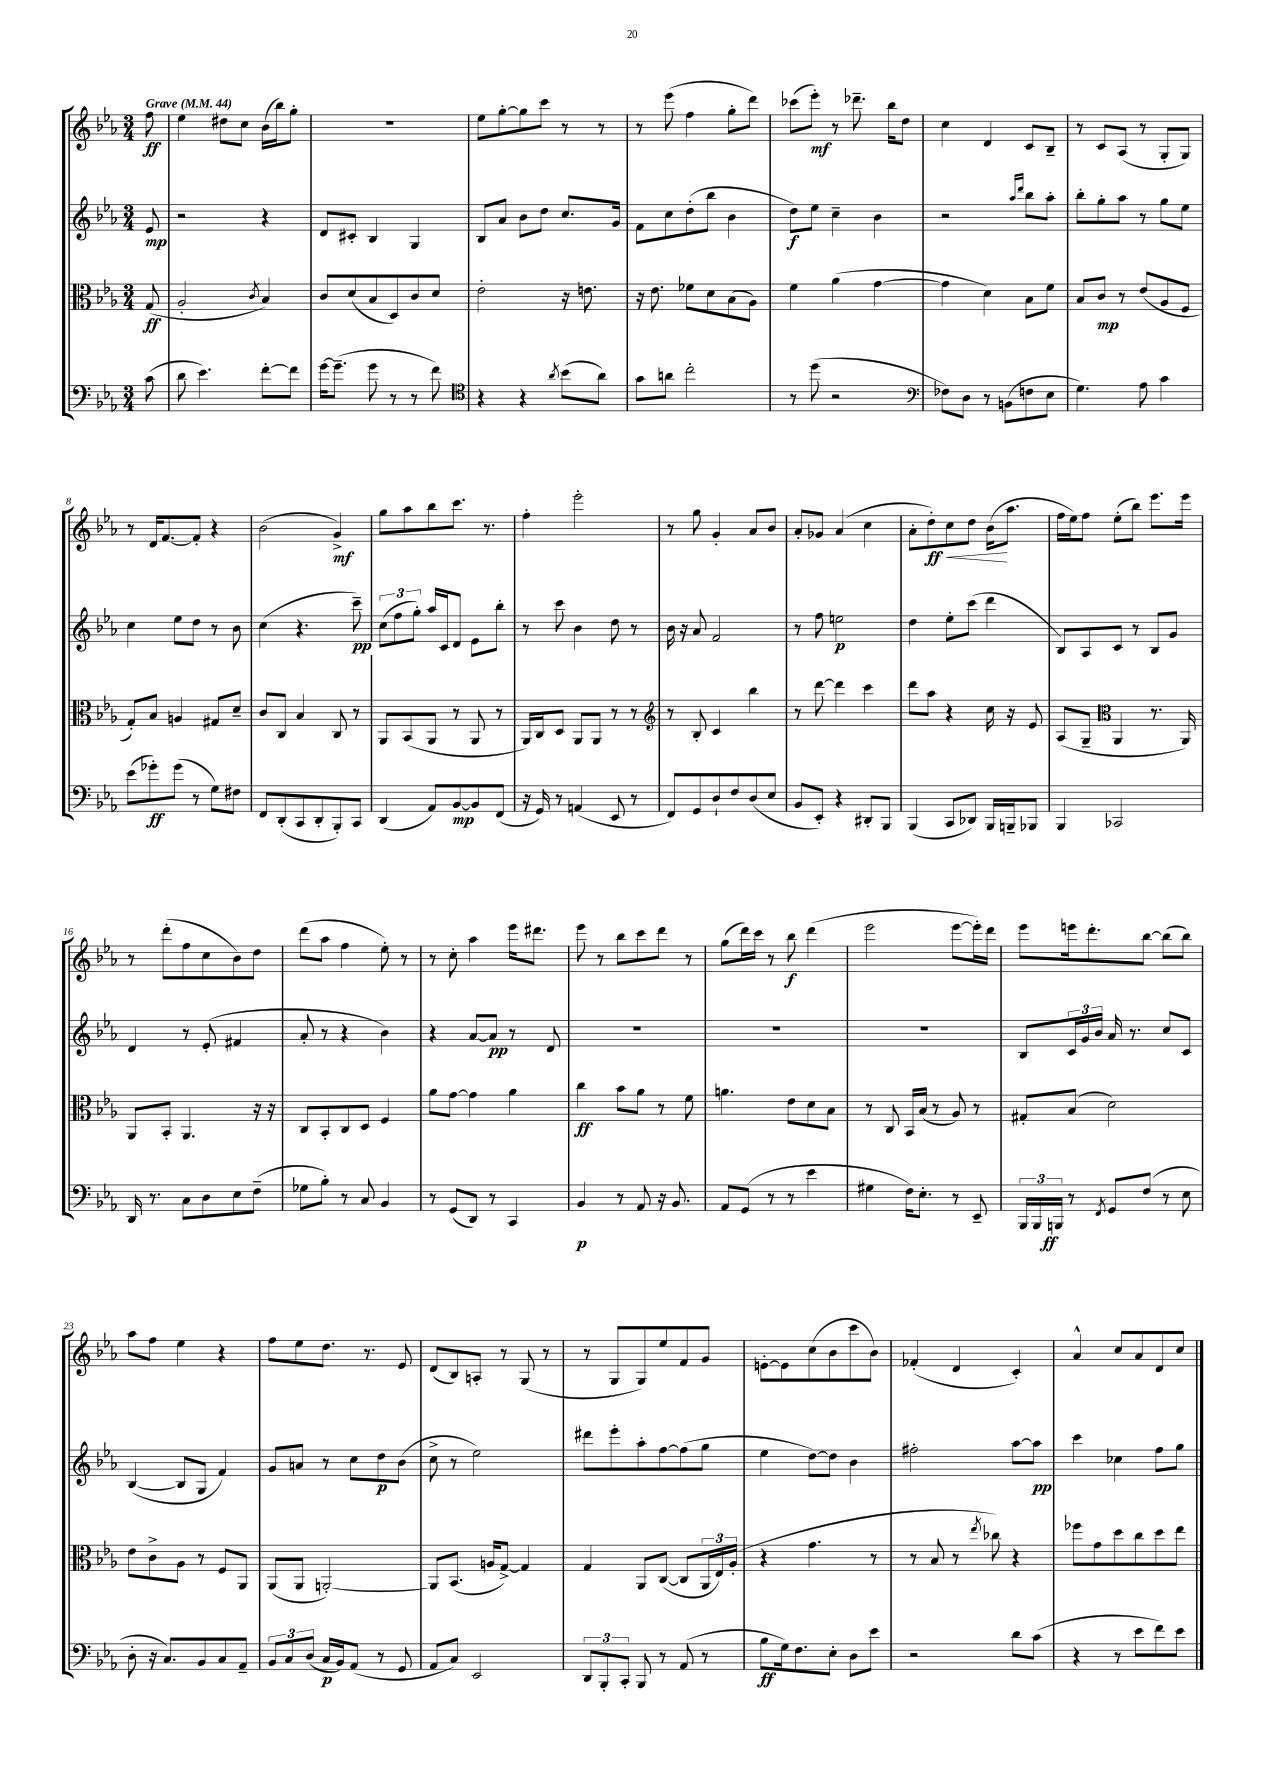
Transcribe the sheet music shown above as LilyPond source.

<<
\new StaffGroup <<
\new Staff = "s0" {
    \clef treble \key ees \major \numericTimeSignature \time 3/4 \partial 8 \tempo "Grave" 4 = 44
    f''8\ff |
    ees''4 dis''8 c''8 bes'16( bes''16) g''8-. |
    R2. |
    ees''8 g''8~-. g''8 c'''8 r8 r8 |
    r8 ees'''8( f''4 g''8-. d'''8) |
    ces'''8( ees'''8-.\mf) r8 des'''8.-- bes''16 d''8 |
    c''4 d'4 c'8 bes8-- |
    r8 c'8 aes8( r8 g8-. g8) |
    r8 d'16 f'8.~ f'8-. r4 |
    bes'2( g'4->\mf) |
    g''8 aes''8 bes''8 c'''8. r8. |
    f''4-. ees'''2-. |
    r8 g''8 g'4-. aes'8 bes'8 |
    aes'8-. ges'8 aes'4( c''4 |
    aes'8-. d''8-.\ff) c''8\< d''8 bes'16\!( aes''8. |
    f''16 ees''16) f''8 ees''8-.( bes''8) ees'''8. ees'''16 |
    r8 d'''8-.( f''8 c''8 bes'8) d''8 |
    d'''8( aes''8 f''4 ees''8-.) r8 |
    r8 c''8-. aes''4 ees'''16 dis'''8. |
    ees'''8 r8 bes''8 c'''8 d'''8 r8 |
    g''8( d'''16) c'''16 r8 bes''8\f d'''4( |
    ees'''2 ees'''8~ ees'''16-.) d'''16 |
    ees'''8 e'''16 d'''8.-. bes''8~ bes''8( bes''8) |
    aes''8 f''8 ees''4 r4 |
    f''8 ees''8 d''8. r8. ees'8 |
    d'8( bes8) a8-. r8 g8( r8 |
    r8 g8 g8) ees''8 f'8 g'8 |
    e'8~-. e'8 c''8( bes'8 c'''8 bes'8) |
    fes'4-.( d'4 c'4-.) |
    aes'4-^ c''8 aes'8 d'8 c''8 \bar "|." |
}
\new Staff = "s1" {
    \clef treble \key ees \major \numericTimeSignature \time 3/4 \partial 8
    ees'8\mp |
    r2 r4 |
    d'8 cis'8-. bes4 g4 |
    bes8 aes'8 bes'8 d''8 c''8. g'16 |
    f'8 c''8 d''8-.( bes''8 bes'4 |
    d''8\f) ees''8 c''4-- bes'4 |
    r2 \grace { aes''16 d'''16 } bes''8 aes''8-. |
    bes''8-. g''8-. aes''8 r8 g''8 ees''8 |
    c''4 ees''8 d''8 r8 bes'8 |
    c''4( r4. c'''8--\pp) |
    \tuplet 3/2 { c''8( f''8 g''8-.) } aes''16 c'16 d'8 ees'8 bes''8-. |
    r8 c'''8 bes'4 d''8 r8 |
    bes'16 r16 aes'8 f'2 |
    r8 f''8 e''2\p |
    d''4 ees''8-. c'''8( d'''4 |
    bes8) aes8 c'8 r8 bes8 g'8 |
    d'4 r8 ees'8-.( fis'4 |
    aes'8-. r8 r4 bes'4) |
    r4 aes'8~ aes'8\pp r8 d'8 |
    R2. |
    R2. |
    R2. |
    bes8 \tuplet 3/2 { c'16 g'16 bes'16 } aes'16 r8. c''8 c'8 |
    bes4~( bes8 g8 f'4) |
    g'8 a'8 r8 c''8 d''8\p bes'8( |
    c''8-> r8 ees''2) |
    dis'''8 ees'''8-. aes''8-. f''8~ f''8( g''8 |
    ees''4 d''8~) d''8 bes'4 |
    fis''2-. aes''8~ aes''8\pp |
    c'''4 ces''4 f''8 g''8 \bar "|." |
}
\new Staff = "s2" {
    \clef alto \key ees \major \numericTimeSignature \time 3/4 \partial 8
    g8\ff( |
    aes2-. \acciaccatura { c'8 } bes4) |
    c'8 d'8( bes8 d8) c'8 d'8 |
    ees'2-. r16 e'8. |
    r16 ees'8. fes'8 d'8 bes8( aes8) |
    f'4 aes'4( g'4~ |
    g'4 d'4) bes8 f'8 |
    bes8 c'8\mp r8 ees'8( aes8 f8 |
    g8-.) bes8 a4 gis8 d'8-- |
    c'8 c8 bes4 c8 r8 |
    aes,8 bes,8( aes,8 r8 aes,8 r8 |
    aes,16) c16 d8 aes,8 aes,8 r8 r8 |
    \clef treble r8 bes8-. c'4 bes''4 |
    r8 d'''8~ d'''4 c'''4 |
    d'''8 aes''8 r4 c''16 r16 ees'8 |
    aes8( g8-- \clef alto aes,4 r8. aes,16) |
    aes,8 bes,8-. aes,4. r16 r16 |
    c8 bes,8-. c8 d8 f4 |
    aes'8 g'8~ g'4 aes'4 |
    c''4\ff bes'8 aes'8 r8 f'8 |
    a'4. ees'8 d'8 bes8 |
    r8 c8 bes,16 bes16( r8 aes8) r8 |
    gis8-. bes8( d'2) |
    ees'8 c'8-> aes8 r8 f8 aes,8 |
    aes,8( aes,8 a,2~-.) |
    a,8 bes,8.( a16 g8~->) g4 |
    g4 aes,8 c8~( c8 \tuplet 3/2 { aes,16 ees16) aes16-.( } |
    r4 g'4. r8 |
    r8 bes8 r8 \acciaccatura { ees''8 } ces''8) r4 |
    fes''8 g'8 d''8 c''8 d''8 ees''8 \bar "|." |
}
\new Staff = "s3" {
    \clef bass \key ees \major \numericTimeSignature \time 3/4 \partial 8
    c'8( |
    d'8 ees'4.) f'8~-. f'8 |
    g'16~ g'8.--( g'8 r8 r8 f'8) |
    \clef tenor r4 r4 \acciaccatura { aes'8 } bes'8( aes'8) |
    g'8 a'8 c''2-. |
    r8 d''8( r2 |
    \clef bass fes8) d8 r8 b,8( f8 ees8 |
    g4.) aes8 c'4 |
    ees'8( ges'8-.\ff) ges'8( r8 g8) fis8 |
    f,8 d,8-.( c,8 d,8-. bes,,8-.) c,8 |
    d,4( aes,8) bes,8~\mp bes,8 f,8( |
    r16 g,16) r8 a,4( ees,8 r8 |
    f,8) g,8 d8-! f8 d8( ees8 |
    bes,8 ees,8-.) r4 dis,8-. bes,,8 |
    bes,,4( c,8 des,8) bes,,16 b,,16-- bes,,8 |
    bes,,4 ces,2 |
    d,16 r8. c8 d8 ees8 f8--( |
    ges8 bes8-.) r8 c8 bes,4 |
    r8 g,8( d,8) r8 c,4 |
    bes,4\p r8 aes,8 r16 bes,8. |
    aes,8 g,8( r8 r8 ees'4 |
    gis4 f16) ees8.-. r8 ees,8-- |
    \tuplet 3/2 { bes,,16 bes,,16 b,,16\ff } r8 \acciaccatura { f,8 } g,8 f8( r8 ees8 |
    d8-. r16 c8.) bes,8 c8 aes,8-- |
    \tuplet 3/2 { bes,8 c8 d8( } c16\p bes,16) aes,8( r8 g,8 |
    aes,8 c8) ees,2 |
    \tuplet 3/2 { d,8 bes,,8-. c,8-. } bes,,8 r8 aes,8( r8 |
    bes8\ff g16) f8. ees8-. d8 ees'8 |
    r2 d'8 c'8( |
    r4 r8 ees'8 f'8) ees'8 \bar "|." |
}
>>
>>
